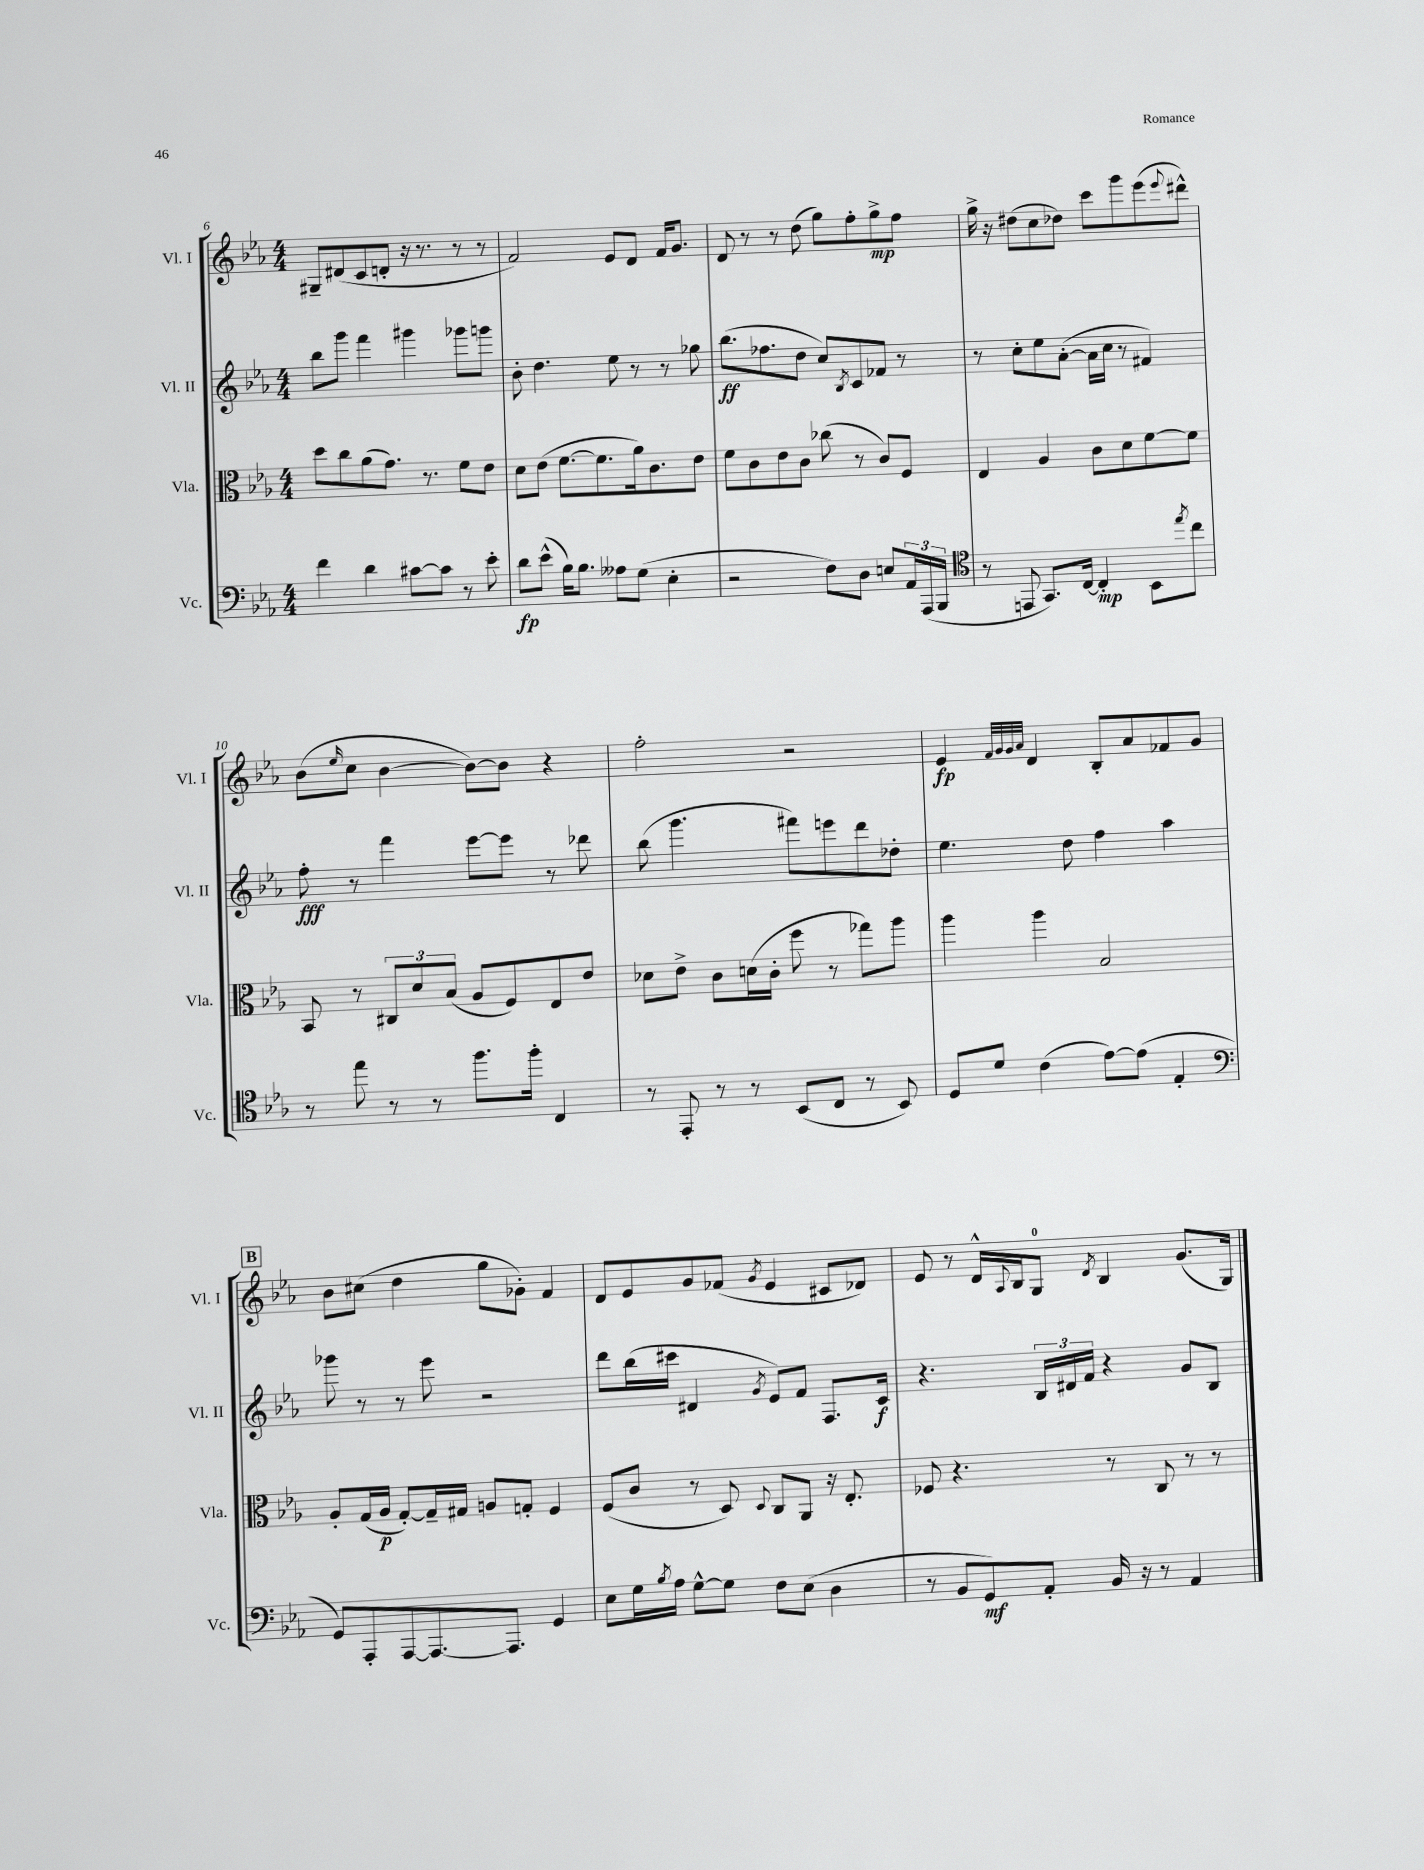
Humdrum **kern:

**kern	**kern	**kern	**kern
*staff4	*staff3	*staff2	*staff1
*clefF4	*clefC3	*clefG2	*clefG2
*k[b-e-a-]	*k[b-e-a-]	*k[b-e-a-]	*k[b-e-a-]
*M4/4	*M4/4	*M4/4	*M4/4
4f\	8dd\L	8bb-\L	8G#~/L
.	8cc\	8ggg\J	(8d#/
4d\	(8a-\	4fff\	8c/
.	8.g\J)	.	8d'/J
[8c#\L	.	4ggg#\	16r
.	8.r	.	8.r
8c#\]J	.	.	.
8r	8f\L	8ggg-\L	8r
8e-'\	8e-\J	8ggg\J	8r
=	=	=	=
8d\L	8d\L	8b-'\	2f/)
(8e-^^\J	(8e-\J	4.dd\	.
16B-\LK)	[8.f\L	.	.
8.B-\J	.	.	.
.	8.f\]	.	.
8A--\L	.	8ee-\	8e-/L
(8G\J	16a-\k)	8r	8d/J
.	8.c\	.	.
4E-'\	.	8r	16f/LK
.	.	.	8.g/J
.	8e-\J	8gg-\	.
=	=	=	=
2r	8f\L	(8.bb-\L	8d/
.	8c\	.	8r
.	.	8.ff-\	.
.	8e-\	.	8r
.	8c\J	8dd\J	(8dd\
8F\L)	(8cc-\	8cc/L)	8gg\L)
.	.	8qB-/	.
8D\J	8r	8c/	8ff'\
8E/L	8c/L)	8f-/J	8gg^\
24AA-/L	8F/J	8r	8ff\J
(24AAA-/	.	.	.
24BBB-/JJ	.	.	.
=	=	=	=
*clefC4	*	*	*
8r	4E-/	8r	16gg^\
.	.	.	16r
8EE/	.	8cc'\L	(8dd#\L
8.GG/L)	4A-/	8ee-\	8cc\
.	.	([8a-'\J	8dd-\J)
[16C/Jk	.	.	.
4C'/]	8c\L	16a-\]LL	8ccc\L
.	.	16cc\JJ	.
.	8d\	8r	8ggg\
8BB-\L	[8f\	4f#/)	(8eee-\
8qee-/	.	.	8qqeee-/
8cc\J	8f\]J	.	8ddd#^^\J)
=	=	=	=
8r	8BB-/	8ff'\	(8b-\L
.	.	.	16qqee-/
8ee-\	8r	8r	8cc\J
8r	12C#/L	4fff\	[4b-\
.	12d/	.	.
8r	.	.	.
.	(12B-/J	.	.
8.ff\L	8A-/L	[8eee-\L	8b-\_L)
.	8F/)	8eee-\]J	8b-\]J
16ff'\Jk	.	.	.
4C/	8E-/	8r	4r
.	8e-/J	8ddd-\	.
=	=	=	=
8r	8d-\L	(8bb-\	2ff'\
8EE-'/	8e-^\J	4.ggg\	.
8r	8c\L	.	.
8r	(16d\L	.	.
.	16c'\JJ	.	.
(8BB-/L	8ff\	8fff#\L)	2r
8C/J	8r	8eee\	.
8r	8gg-\L)	8ddd\	.
8BB-/)	8aa-\J	8dd-'\J	.
=	=	=	=
8D/L	4aa-\	4.ee-\	4e-/
8d/J	.	.	.
.	.	.	32qqf/LLL
.	.	.	32qqg/
.	.	.	32qqg/
.	.	.	32qqa-/JJJ
(4c\	4aa-\	.	4d/
.	.	8dd\	.
[8e-\L)	2B-/	4ff\	8B-'/L
(8e-\]J	.	.	8a-/
4E-'/	.	4aa-\	8f-/
.	.	.	8g/J
=	=	=	=
*clefF4	*	*	*
8GG/L)	8A-'/L	8ggg-\	8b-\L
8AAA-'/	(16G/L	8r	(8cc#\J
.	16A-/JJ	.	.
[8AAA-/	[8G'/L)	8r	4dd\
8.AAA-/_	16G~/]L	8eee-\	.
.	16G#/JJ	.	.
.	8A/L	2r	8gg\L
8.AAA-/]J	.	.	.
.	8G'/J	.	8g-'\J)
4GG/	4F/	.	4f/
=	=	=	=
8E-\L	(8F/L	8ddd\L	8d/L
16G\L	8c/J	(16bb-\L	8e-/
8qB-/	.	.	.
16A-\JJ	.	16ccc#\JJ	.
[8G^^\L	8r	4d#/	8g/
8G\]J	8D/)	.	(8f-/J
.	8qqD/	8qg/	8qg/
8F\L	8C/L	8e-/L)	4e-/
(8E-\J	8AA-/J	8f/J	.
4D\	16r	8.F/L	8c#/L
.	8.E-'/	.	.
.	.	.	8d-/J)
.	.	16c/Jk	.
=	=	=	=
8r	8F-/	4.r	8e-/
8BB-/L	4.r	.	8r
8GG/)	.	.	16d^^/LL
.	.	.	8qqA-/
.	.	.	16B-/J
8AA-'/J	.	24B-/LL	8G/J
.	.	24d#/	.
.	.	24f/JJ	.
.	.	.	8qd/
16BB-/	8r	4r	4B-/
16r	.	.	.
8r	8C/	.	.
4AA-/	8r	8g/L	(8.g/L
.	8r	8B-/J	.
.	.	.	16G/Jk)
==	==	==	==
*-	*-	*-	*-
